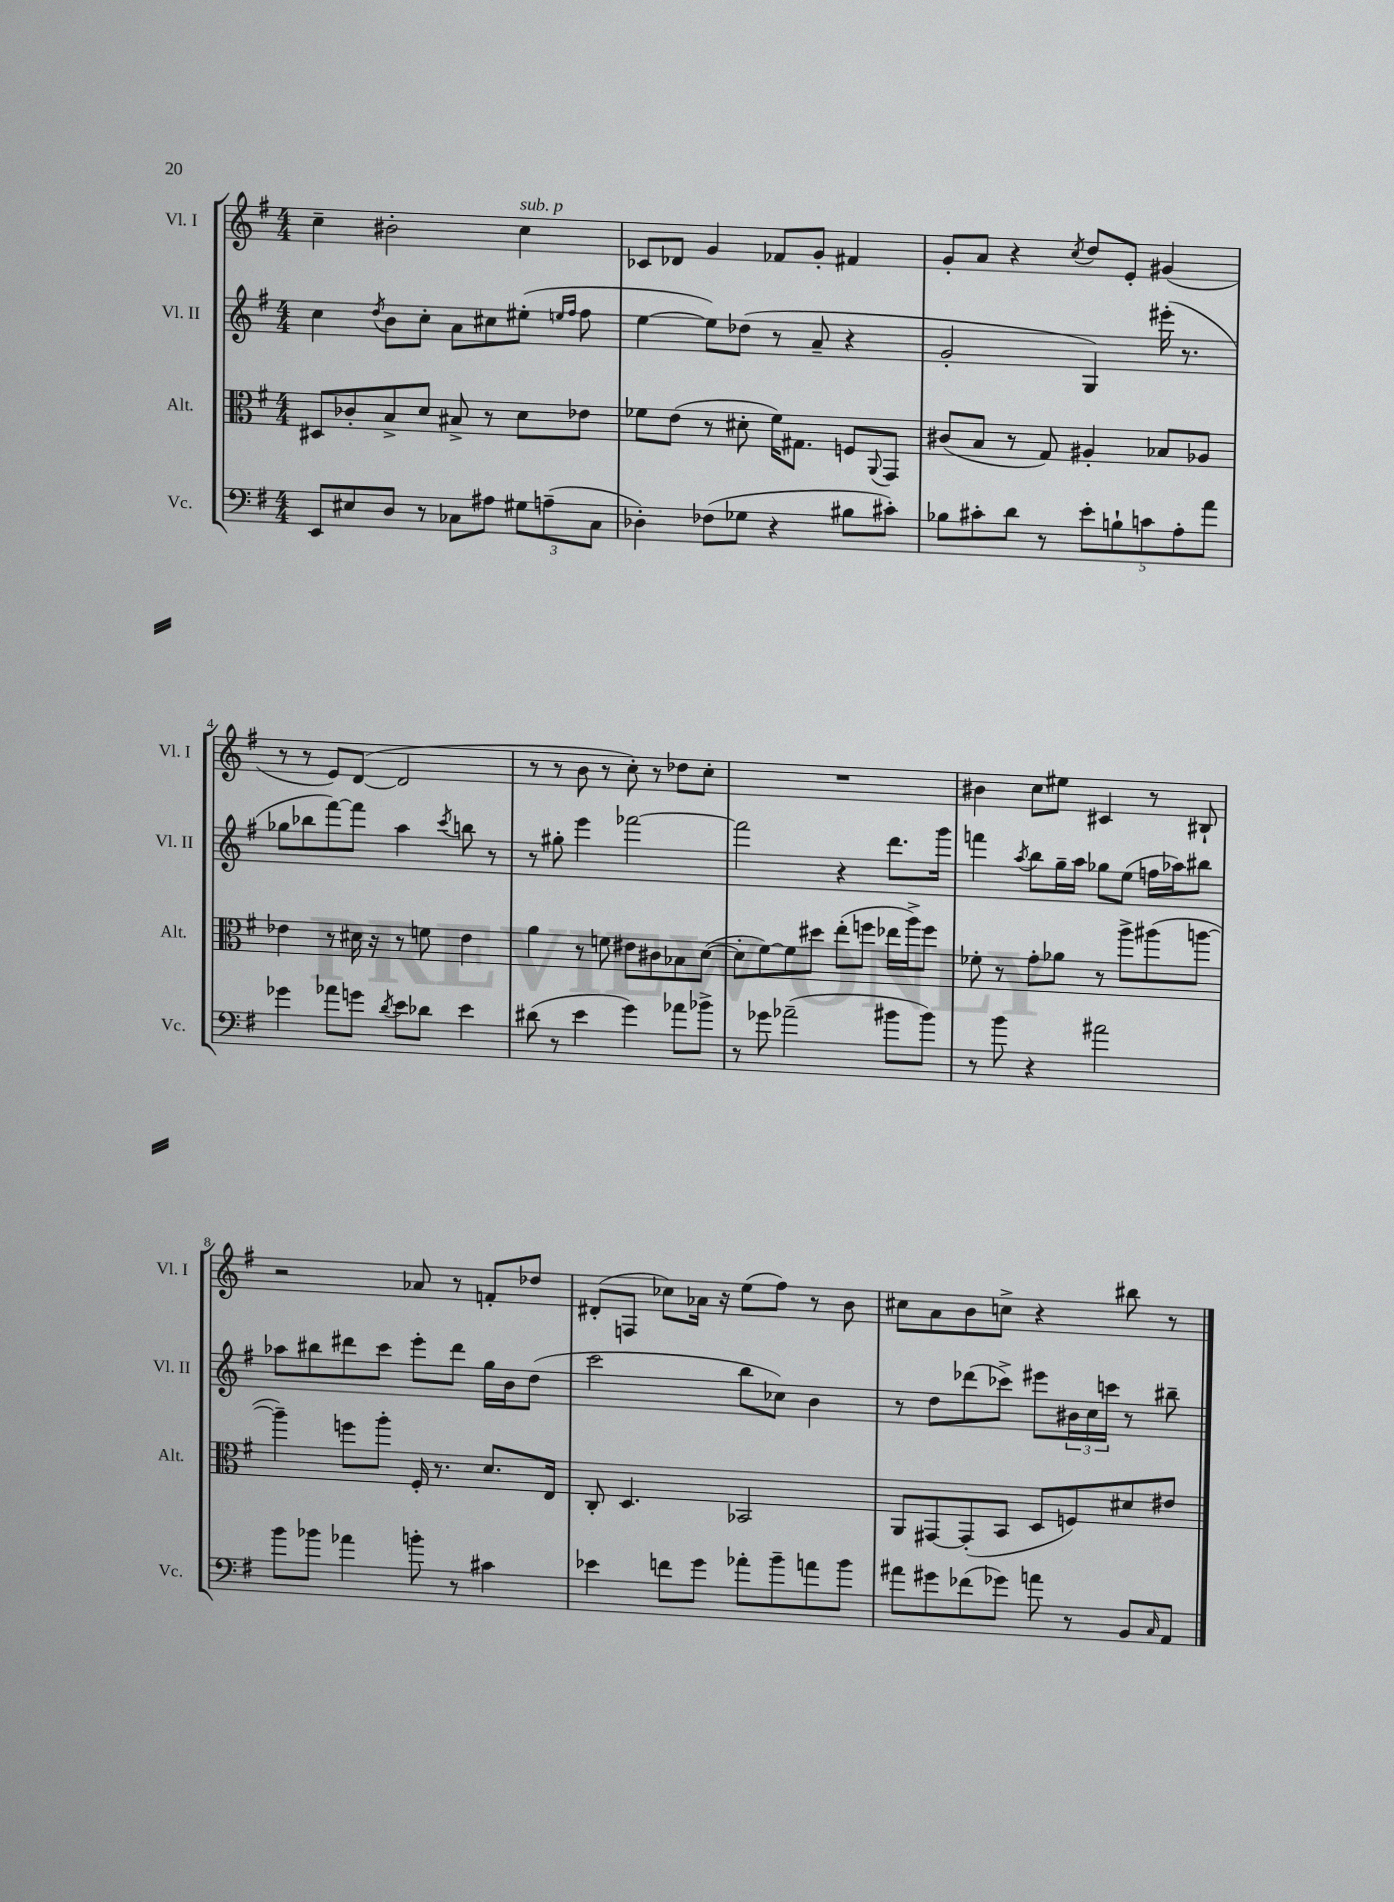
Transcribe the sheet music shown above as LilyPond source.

<<
\new StaffGroup <<
\new Staff = "s0" \with { instrumentName = "Vl. I" shortInstrumentName = "Vl. I" } {
    \clef treble \key g \major \numericTimeSignature \time 4/4
    c''4-- bis'2-. c''4^\markup { \italic "sub. p" } |
    ces'8 des'8 g'4 fes'8 g'8-. fis'4 |
    g'8-. a'8 r4 \acciaccatura { c''8 } d''8 e'8-. gis'4( |
    r8 r8 e'8) d'8~( d'2 |
    r8 r8 b'8 r8 c''8-.) r8 des''8 c''8-. |
    R1 |
    bis'4 c''8 eis''8 cis'4 r8 bis8-! |
    r2 aes'8 r8 f'8-. des''8 |
    dis'8-.( f8 ces''8) aes'16 r16 e''8( fis''8) r8 b'8 |
    cis''8 a'8 b'8 c''8-> r4 bis''8 r8 \bar "|." |
}
\new Staff = "s1" \with { instrumentName = "Vl. II" shortInstrumentName = "Vl. II" } {
    \clef treble \key g \major \numericTimeSignature \time 4/4
    c''4 \acciaccatura { d''8 } b'8 c''8-. a'8 cis''8 eis''8-.( \grace { e''16 fis''16 } fis''8 |
    e''4~ e''8) des''8( r8 a'8-- r4 |
    g'2-. g4) eis'''16-.( r8. |
    ges''8 bes''8 fis'''8~) fis'''8 a''4 \acciaccatura { c'''8 } b''8 r8 |
    r8 gis''8-. e'''4 fes'''2~ |
    fes'''2 r4 d'''8. g'''16 |
    f'''4 \acciaccatura { a''8 } b''8 g''16-- a''16 ges''8 e''8( f''16 aes''16) bis''8 |
    aes''8 bis''8 dis'''8 c'''8 e'''8-. dis'''8 g''16 b'16 d''8( |
    c'''2 b''8 ces''8) b'4 |
    r8 d''8 des'''8( ces'''8->) eis'''8 \tuplet 3/2 { bis'16 c''16 c'''16 } r8 bis''8-- \bar "|." |
}
\new Staff = "s2" \with { instrumentName = "Alt." shortInstrumentName = "Alt." } {
    \clef alto \key g \major \numericTimeSignature \time 4/4
    dis8 ces'8-. b8-> d'8 bis8-> r8 d'8 ees'8 |
    fes'8 e'8( r8 dis'8-. fes'16) gis8. f8 \appoggiatura { a,8 } g,8 |
    cis'8( b8 r8 g8) ais4-. bes8 aes8 |
    ees'4 r8 dis'16 r16 r8 f'8 ees'4 |
    a'4 r8 f'8 eis'8 cis'8 bes8 d'8~( |
    d'8-. fis'8~) fis'8 dis''8 e''8-.( f''8 ees''16 a''16->) f''8 |
    fes'8-. r8 g'8-. aes'8 r8 a''8-> ais''8( a''8~ |
    a''4--) f''8 a''8-. fis16-. r8. d'8. e16 |
    c8-. d4. bes,2 |
    a,8 gis,8~ gis,8-.( b,8 d8 f8) dis'8 eis'8 \bar "|." |
}
\new Staff = "s3" \with { instrumentName = "Vc." shortInstrumentName = "Vc." } {
    \clef bass \key g \major \numericTimeSignature \time 4/4
    e,8 eis8 d8 r8 ces8 ais8 \tuplet 3/2 { gis8 a8--( ces8 } |
    des4-.) fes8( ges8 r4 bis8 cis'8-.) |
    bes8 cis'8-. d'8 r8 \tuplet 5/4 { e'8-. b8-! c'8 a8-. a'8 } |
    ges'4 aes'8 g'8 \acciaccatura { d'8 } e'8 des'8 e'4 |
    dis'8( r8 e'4 g'4) aes'8 bes'8-> |
    r8 ges'8 aes'2--( bis'8 bis'8) |
    r8 b'8 r4 ais'2 |
    b'8 bes'8 aes'4 b'8-. r8 cis'4 |
    ees'4 f'8 g'8 aes'8-. b'8-- a'8 b'8 |
    ais'8 gis'8 fes'8( ges'8) a'8 r8 b,8 \grace { c16 } a,8 \bar "|." |
}
>>
>>
